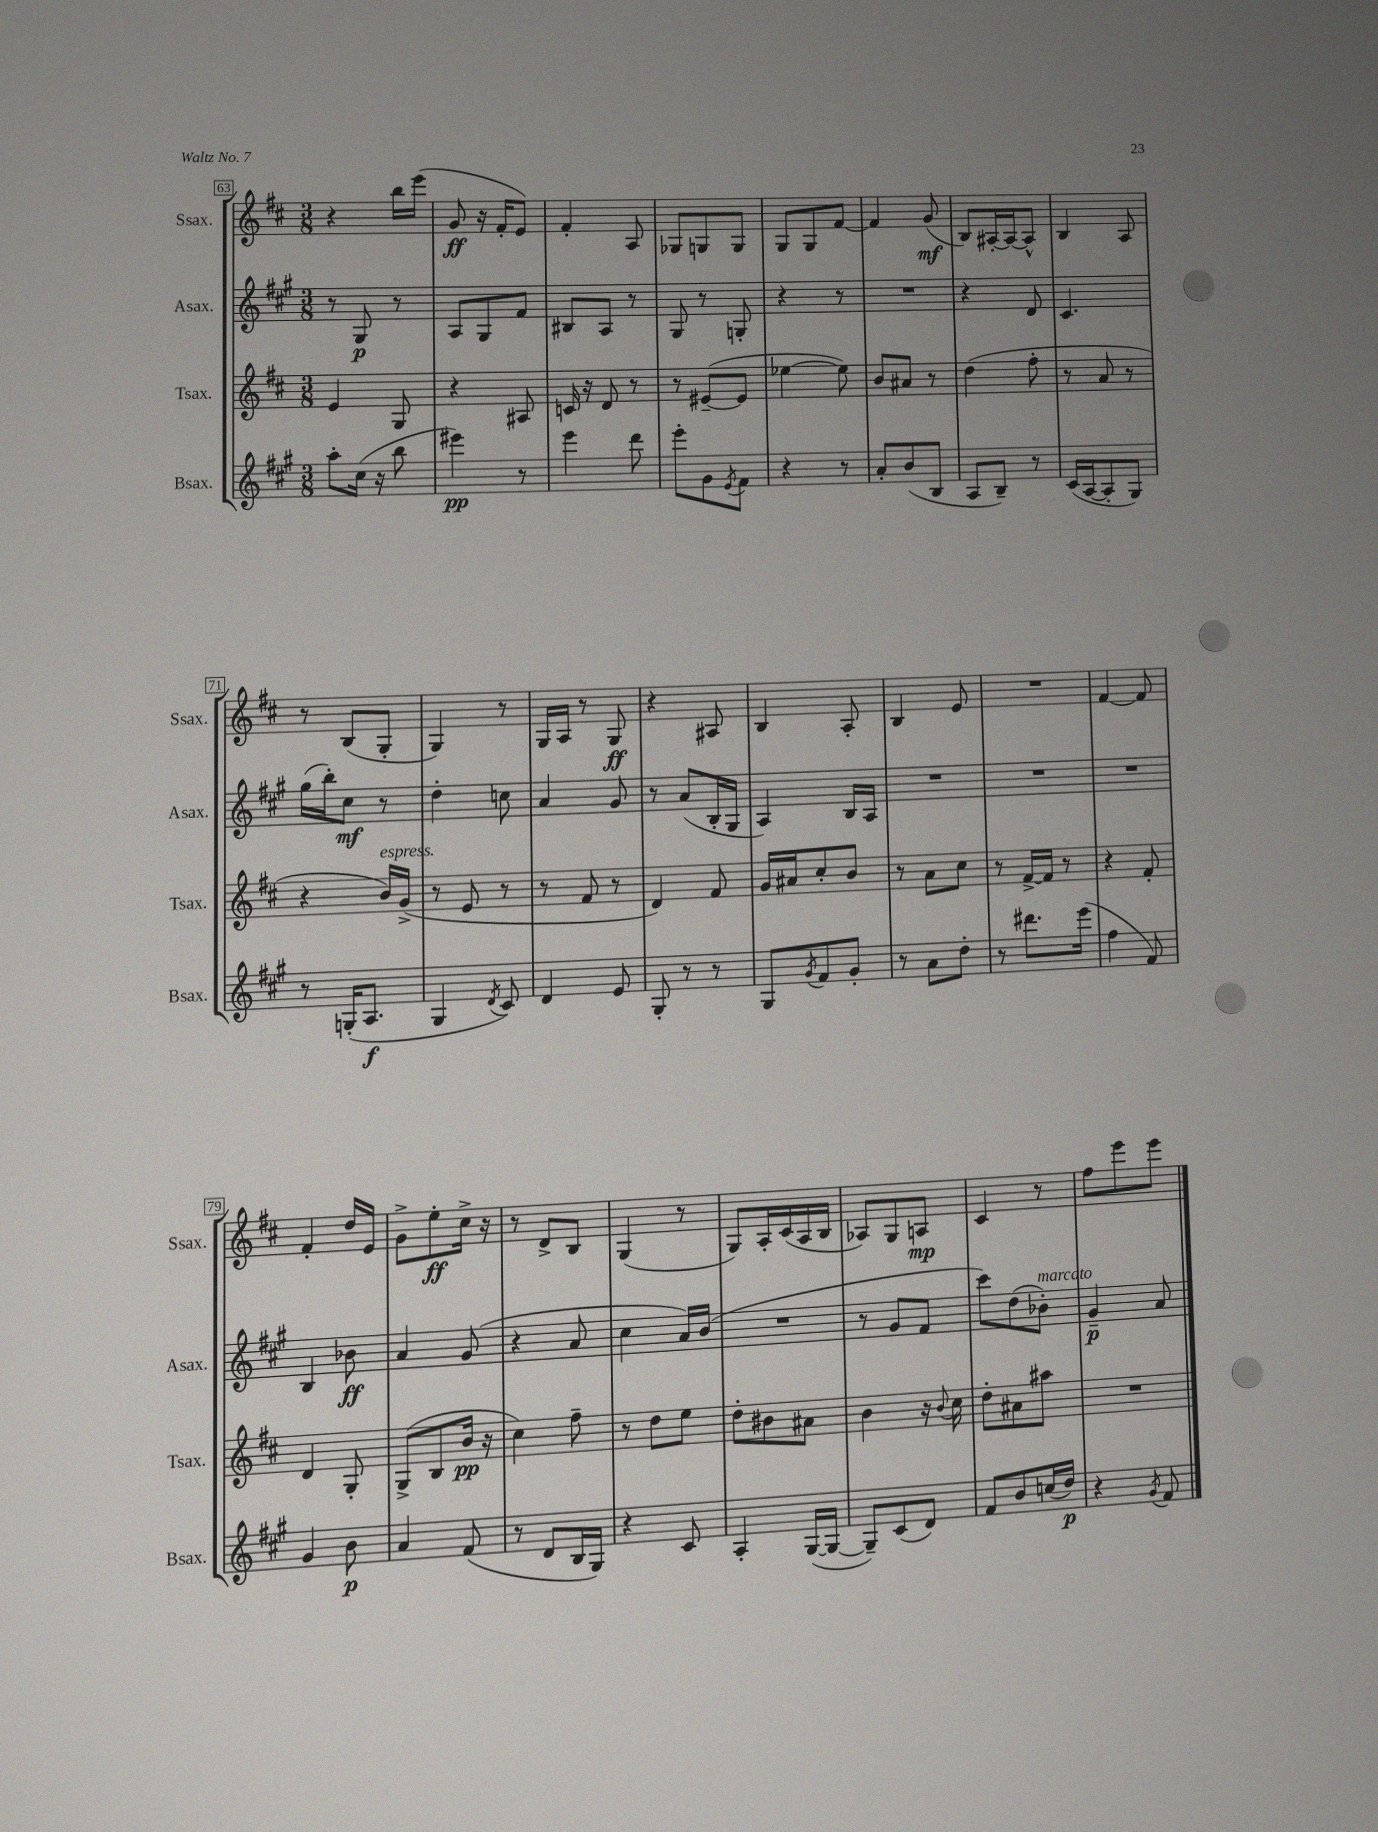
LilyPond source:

<<
\new StaffGroup <<
\new Staff = "s0" \with { instrumentName = "Ssax." shortInstrumentName = "Ssax." } {
    \clef treble \key d \major \numericTimeSignature \time 3/8
    r4 b''16 e'''16( |
    g'8\ff r16 fis'16-. e'8) |
    fis'4-. a8 |
    ges8 g8 g8 |
    g8 g8 fis'8~ |
    fis'4 g'8\mf( |
    b8) ais16~-. ais16~ ais8-^ |
    b4 a8 |
    r8 b8( g8-. |
    g4) r8 |
    g16 a16 r8 g8\ff |
    r4 ais8 |
    b4 a8-. |
    b4 e'8 |
    R4. |
    fis'4~ fis'8 |
    fis'4-. d''16 e'16 |
    g'8-> e''8-.\ff cis''16-> r16 |
    r8 d'8-> b8 |
    g4( r8 |
    g8) a16-. cis'16( a16 b16 |
    aes8) g8 a8\mp |
    cis'4 r8 |
    fis''8 e'''8 e'''8 \bar "|." |
}
\new Staff = "s1" \with { instrumentName = "Asax." shortInstrumentName = "Asax." } {
    \clef treble \key a \major \numericTimeSignature \time 3/8
    r8 gis8\p r8 |
    a8 gis8 fis'8 |
    bis8 a8 r8 |
    gis8 r8 g8-. |
    r4 r8 |
    R4. |
    r4 d'8 |
    cis'4. |
    gis''16( b''16-.) cis''8\mf r8 |
    d''4-. c''8 |
    a'4 gis'8 |
    r8 a'8( b16-. gis16 |
    a4) b16 a16 |
    R4. |
    R4. |
    R4. |
    b4 bes'8\ff |
    a'4 gis'8( |
    r4 a'8 |
    cis''4 a'16) b'16( |
    R4. |
    r8 gis'8 fis'8 |
    cis'''8) d''8( bes'8-.^\markup { \italic "marcato" }) |
    gis'4--\p a'8 \bar "|." |
}
\new Staff = "s2" \with { instrumentName = "Tsax." shortInstrumentName = "Tsax." } {
    \clef treble \key d \major \numericTimeSignature \time 3/8
    e'4 g8 |
    r4 ais8 |
    c'16 r16 d'8 r8 |
    r8 eis'8~--( eis'8 |
    ees''4~ ees''8) |
    b'8 ais'8 r8 |
    d''4( fis''8-. |
    r8 a'8 r8 |
    r4 b'16^\markup { \italic "espress." }) g'16->( |
    r8 e'8 r8 |
    r8 fis'8 r8 |
    d'4) fis'8 |
    g'16 ais'16 cis''8-. b'8 |
    r8 a'8 cis''8 |
    r8 fis'16~-> fis'16 r8 |
    r4 fis'8-. |
    d'4 g8-. |
    g8->( b8 b'16\pp r16 |
    cis''4) fis''8-- |
    r8 d''8 e''8 |
    d''8-. bis'8 ais'8 |
    b'4 r16 \appoggiatura { b'8 } cis''16 |
    d''8-. ais'8 ais''8 |
    R4. \bar "|." |
}
\new Staff = "s3" \with { instrumentName = "Bsax." shortInstrumentName = "Bsax." } {
    \clef treble \key a \major \numericTimeSignature \time 3/8
    a''8-. cis''16( r16 b''8 |
    eis'''4\pp) r8 |
    e'''4 d'''8 |
    e'''8-. gis'8 \acciaccatura { e'8 } fis'8 |
    r4 r8 |
    a'8-. b'8( b8 |
    a8 b8--) r8 |
    cis'16( a16~ a8-. gis8) |
    r8 g16-.( a8.\f |
    gis4 \acciaccatura { d'8 } cis'8) |
    d'4 e'8 |
    gis8-. r8 r8 |
    gis8 \acciaccatura { gis'8 } fis'8 gis'8-. |
    r8 a'8 d''8-. |
    r8 dis'''8. e'''16( |
    fis''4 fis'8) |
    gis'4 b'8\p |
    a'4 fis'8( |
    r8 d'8 b16 gis16) |
    r4 cis'8 |
    a4-. gis16~( gis16~ |
    gis8--) cis'8( d'8) |
    fis'8 b'8 c''16( d''16\p) |
    r4 \acciaccatura { gis'8 } fis'8 \bar "|." |
}
>>
>>
\layout { \context { \Score currentBarNumber = #63 \override BarNumber.stencil = #(make-stencil-boxer 0.1 0.3 ly:text-interface::print) } }
